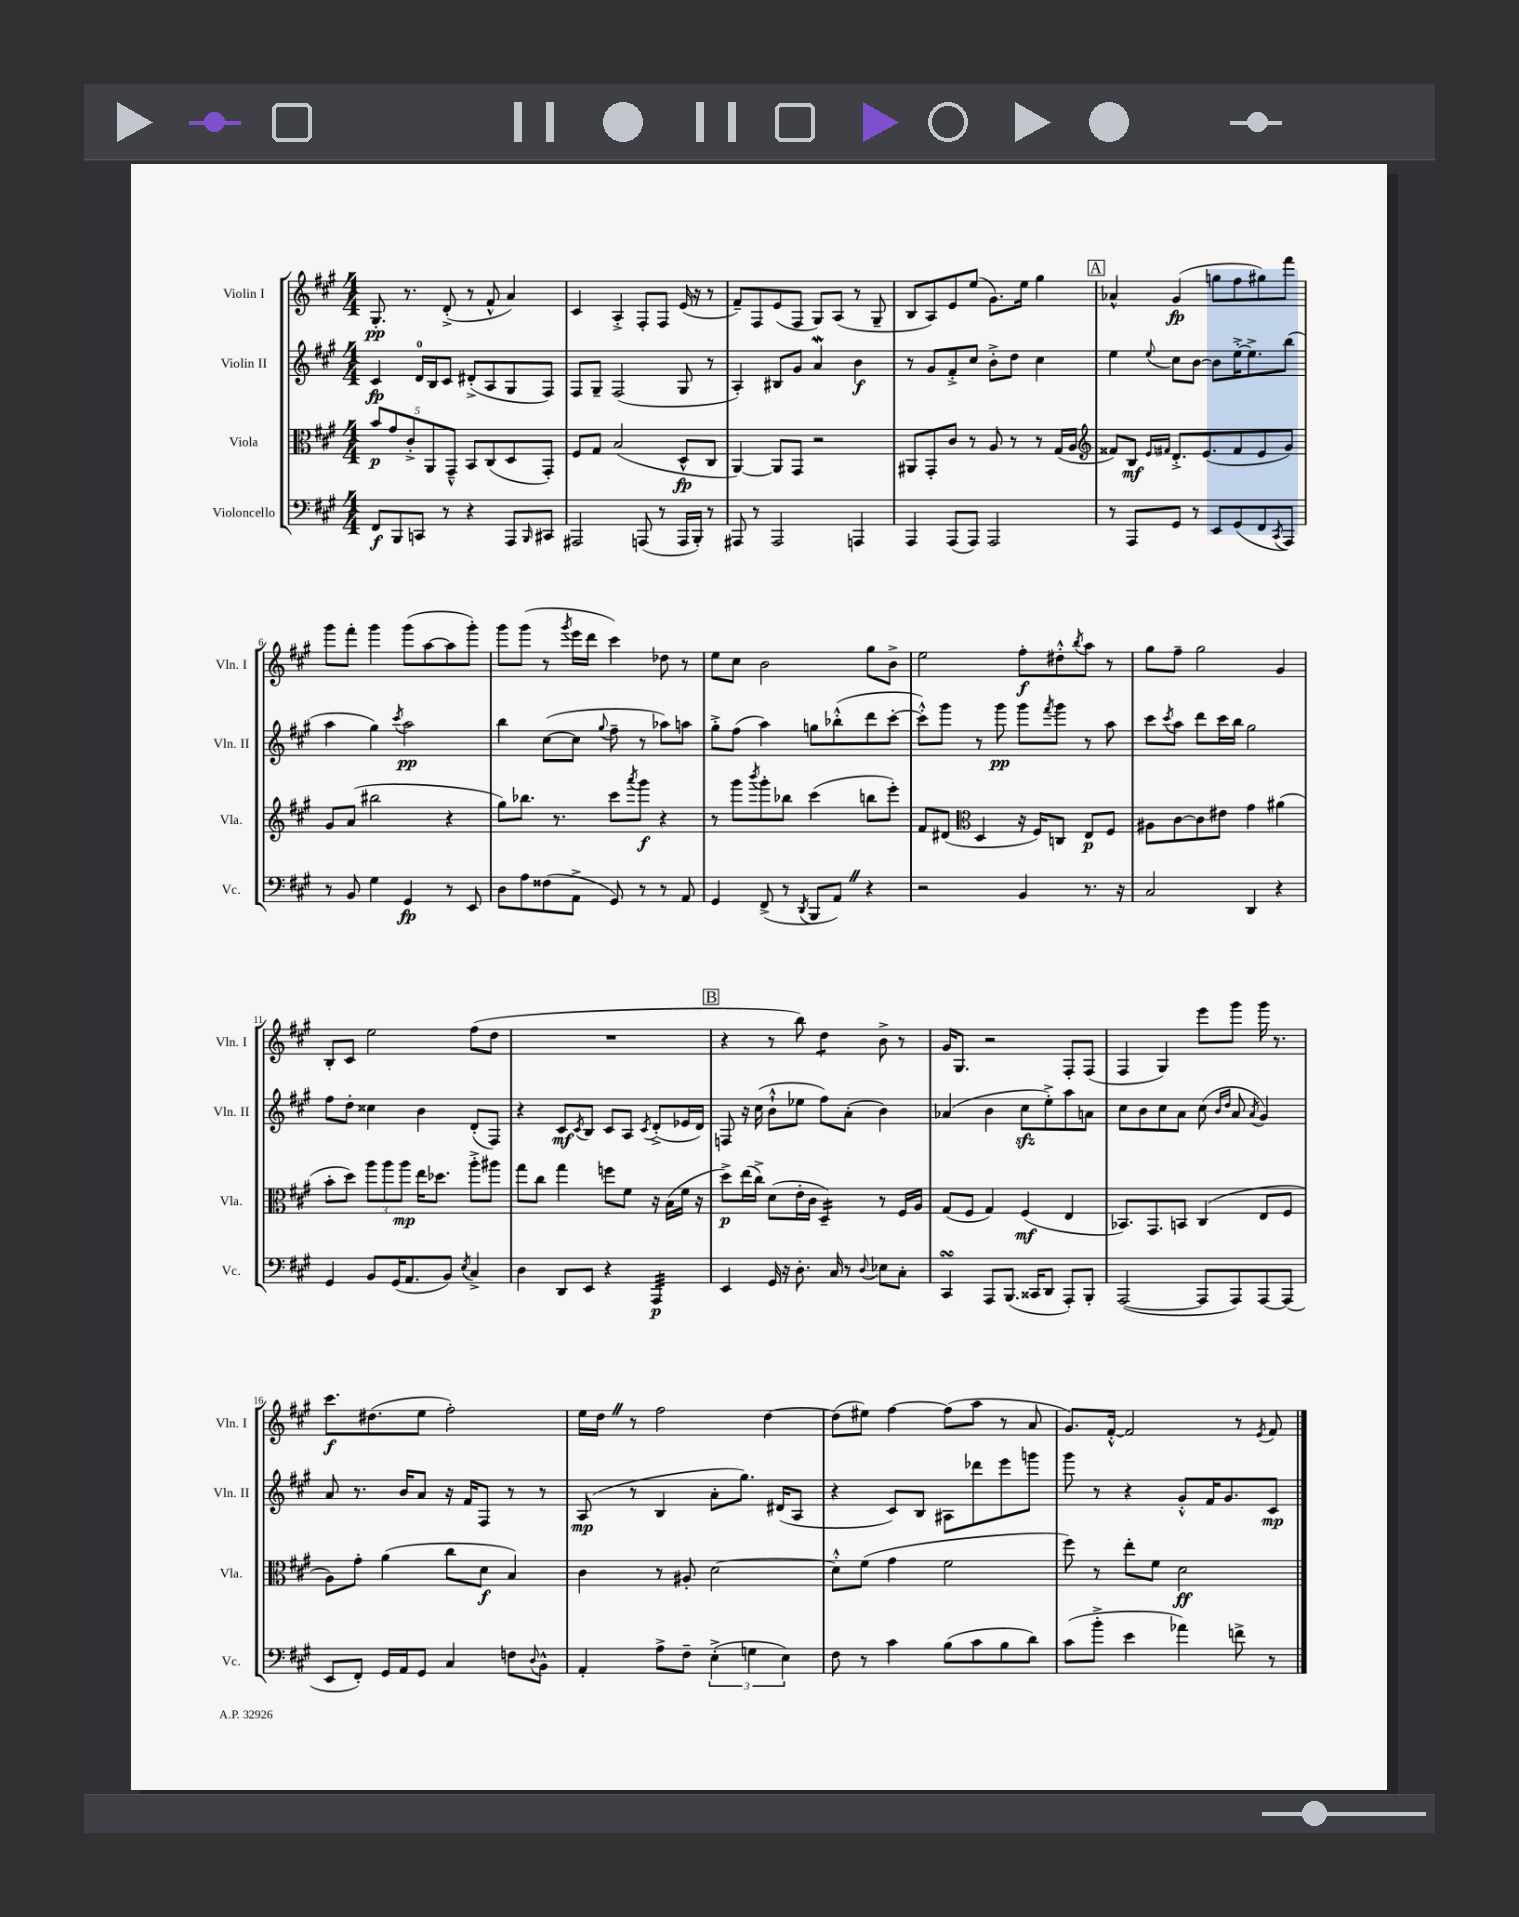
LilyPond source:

<<
\new StaffGroup <<
\new Staff = "s0" \with { instrumentName = "Violin I" shortInstrumentName = "Vln. I" } {
    \clef treble \key a \major \numericTimeSignature \time 4/4
    gis8.-.\pp r8. d'8-.->( r8 fis'8-^ a'4) |
    cis'4 a4-.-> fis8-. fis8 e'16( r16 r8 |
    fis'8--) fis8 e'8( fis8 gis8) a8( r8 gis8-- |
    b8 a8) e'8 e''8( gis'8.) e''16 gis''4 |
    \mark \markup { \box "A" } aes'4-^ gis'4\fp( g''8 fis''8 gis''8) fis'''8 |
    gis'''8 fis'''8-. gis'''4 gis'''8( a''8~ a''8 gis'''8-.) |
    gis'''8 gis'''8( r8 \acciaccatura { gis'''8 } e'''16 d'''16 cis'''4) des''8 r8 |
    e''8 cis''8 b'2 gis''8 b'8-> |
    e''2 fis''8-.\f dis''8-.-^ \acciaccatura { b''8 } a''8 r8 |
    gis''8 fis''8-- gis''2 gis'4 |
    b8-. cis'8 e''2 fis''8( d''8 |
    R1 |
    \mark \markup { \box "B" } r4 r8 b''8) d''4:8 b'8-> r8 |
    gis'16 gis8. r2 fis8-. fis8( |
    fis4 gis4) e'''8 gis'''8 gis'''16 r8. |
    cis'''8.\f dis''8.( e''8 fis''2-.) |
    e''16 d''16 \once \override BreathingSign.text = \markup { \musicglyph "scripts.caesura.straight" } \breathe r8 fis''2 d''4~ |
    d''8( eis''8) fis''4~ fis''8( a''8 r8 a'8 |
    gis'8.) fis'16~-.-^ fis'2 r8 \acciaccatura { e'8 } fis'8 \bar "|." |
}
\new Staff = "s1" \with { instrumentName = "Violin II" shortInstrumentName = "Vln. II" } {
    \clef treble \key a \major \numericTimeSignature \time 4/4
    cis'4\fp d'16-0 b16 cis'8 dis'8-.->( a8 gis8 fis8) |
    fis8 gis8-- fis2( gis8 r8 |
    a4-.) bis8 gis'8 a'4\mordent b'4\f |
    r8 gis'8 fis'8-.-> cis''8 b'8-.-> d''8 cis''4 |
    \mark \markup { \box "A" } e''4 \appoggiatura { e''8 } cis''8 b'8~ b'8 e''16~-.-> e''8.-> b''8( |
    a''4 gis''4) \acciaccatura { cis'''8 } a''2\pp |
    b''4 cis''8~( cis''8 \appoggiatura { gis''8 } fis''8-- r8 aes''8) a''8 |
    gis''8-.-> fis''8( a''4) g''8 bes''8-.-^( d'''8 cis'''8~-. |
    cis'''8-.-^) gis'''8 r8 gis'''8\pp gis'''8 \acciaccatura { fis'''8 } gis'''8 r8 a''8 |
    cis'''8 \acciaccatura { cis'''8 } a''8 d'''8 cis'''16 b''16 gis''2 |
    fis''8 d''8-. cisis''4 b'4 d'8-.( fis8) |
    r4 cis'8\mf \acciaccatura { cis'8 } b8 cis'8 a8 \acciaccatura { cis'8 } d'8-.->( ees'16 d'16) |
    \mark \markup { \box "B" } f8 r16 cis''16( b'8-!-^ ees''8 fis''8) a'8-.( b'4) |
    aes'4( b'4 cis''8\sfz e''8-.->) a''8 a'8 |
    cis''8 b'8 cis''8 a'8 cis''8( \grace { b'16 d''16 } a'8 \acciaccatura { a'8 } gis'4) |
    a'8 r8. b'16 a'8 r16 fis'16 fis8 r8 r8 |
    a8\mp( r8 b4 a'8-. gis''8.) dis'16( a8 |
    r4 cis'8) b8 ais8 des'''8 e'''8 g'''8 |
    gis'''8 r8 r4 gis'8-.-^ fis'16 gis'8. cis'8\mp \bar "|." |
}
\new Staff = "s2" \with { instrumentName = "Viola" shortInstrumentName = "Vla." } {
    \clef alto \key a \major \numericTimeSignature \time 4/4
    \tuplet 5/4 { b'8\p gis'8 cis'8-.-> a,8 gis,8---^ } b,8 cis8( d8 gis,8-.) |
    fis8 gis8 b2( d8-^\fp cis8 |
    a,4~) a,8 gis,8 r2 |
    ais,8 gis,8-. cis'8 r8 a8 r8 r8 gis16( a16 |
    \mark \markup { \box "A" } \clef treble fisis'8) b8\mf \grace { e'16 fis'16 } d'8.-.-> e'8.( fis'8 e'8 gis'8) |
    gis'8 a'8( bis''2 r4 |
    gis''8) bes''8. r8. cis'''8 \acciaccatura { a'''8 } gis'''8\f r4 |
    r8 gis'''8 \acciaccatura { b'''8 } gis'''8-. bes''8 cis'''4( b''8 e'''8-.) |
    fis'8 dis'8( \clef alto d4 r16 fis16) c8 e8\p fis8 |
    ais8 cis'8~ cis'8 eis'8 gis'4 ais'4( |
    b'8-. d''8) \tuplet 3/2 { a''8 a''8 a''8\mp } e''16 des''8. a''8-.-> ais''8 |
    gis''8 cis''8 gis''4 f''8 fis'8 r16 b16( fis'16 r16 |
    \mark \markup { \box "B" } d''8->\p) e''16( cis''16->) d'8( e'16-. cis'16 d4:16--) r8 fis16 a16 |
    gis8( fis8 gis4) fis4\mf( e4 |
    bes,8.) gis,8. b,8 cis4( e8 fis8 |
    a8) gis'8-. a'4( cis''8 d'8\f b4) |
    cis'4 r8 ais8-. d'2~ |
    d'8-.-^ fis'8( gis'4 fis'2 |
    fis''8) r8 e''8-. fis'8 d'2\ff \bar "|." |
}
\new Staff = "s3" \with { instrumentName = "Violoncello" shortInstrumentName = "Vc." } {
    \clef bass \key a \major \numericTimeSignature \time 4/4
    fis,8\f b,,8 c,8 r8 r4 a,,8 \grace { b,,16 } cis,8 |
    ais,,2 a,,8( r8 a,,16 b,,16-.) r8 |
    ais,,8 r8 ais,,2 a,,4 |
    a,,4 a,,8( a,,8) a,,2 |
    \mark \markup { \box "A" } r8 a,,8 gis,8 r8 e,8 gis,8( fis,8 \acciaccatura { cis,8 } a,,8) |
    r8 b,8 gis4 gis,4\fp r8 e,8 |
    d8 a8 fisis8( a,8-> gis,8) r8 r8 a,8 |
    gis,4 fis,8->( r8 \acciaccatura { d,8 } b,,8 a,8) \once \override BreathingSign.text = \markup { \musicglyph "scripts.caesura.straight" } \breathe r4 |
    r2 b,4 r8. r16 |
    cis2 d,4 r4 |
    gis,4 b,8 gis,16( a,8. b,8) \acciaccatura { e8 } cis4-> |
    d4 d,8 e,8 r4 a,,4:32\p |
    \mark \markup { \box "B" } e,4 gis,16 r16 d8.-. cis16 r8 \appoggiatura { d8 } ees8 cis8-. |
    cis,4\turn a,,8 b,,8.( cisis,16 d,8 a,,8-.) b,,8-. |
    a,,2~( a,,8 a,,8) a,,8~ a,,8( |
    e,8 fis,8-.) gis,16 a,16 gis,8 cis4 f8 \appoggiatura { d8 } b,8-^ |
    a,4-. a8-> fis8-- \tuplet 3/2 { e4-.->( g4 e4) } |
    fis8 r8 cis'4 b8( cis'8 b8 d'8) |
    cis'8( b'8-.-> e'4 aes'4) f'8-> r8 \bar "|." |
}
>>
>>
